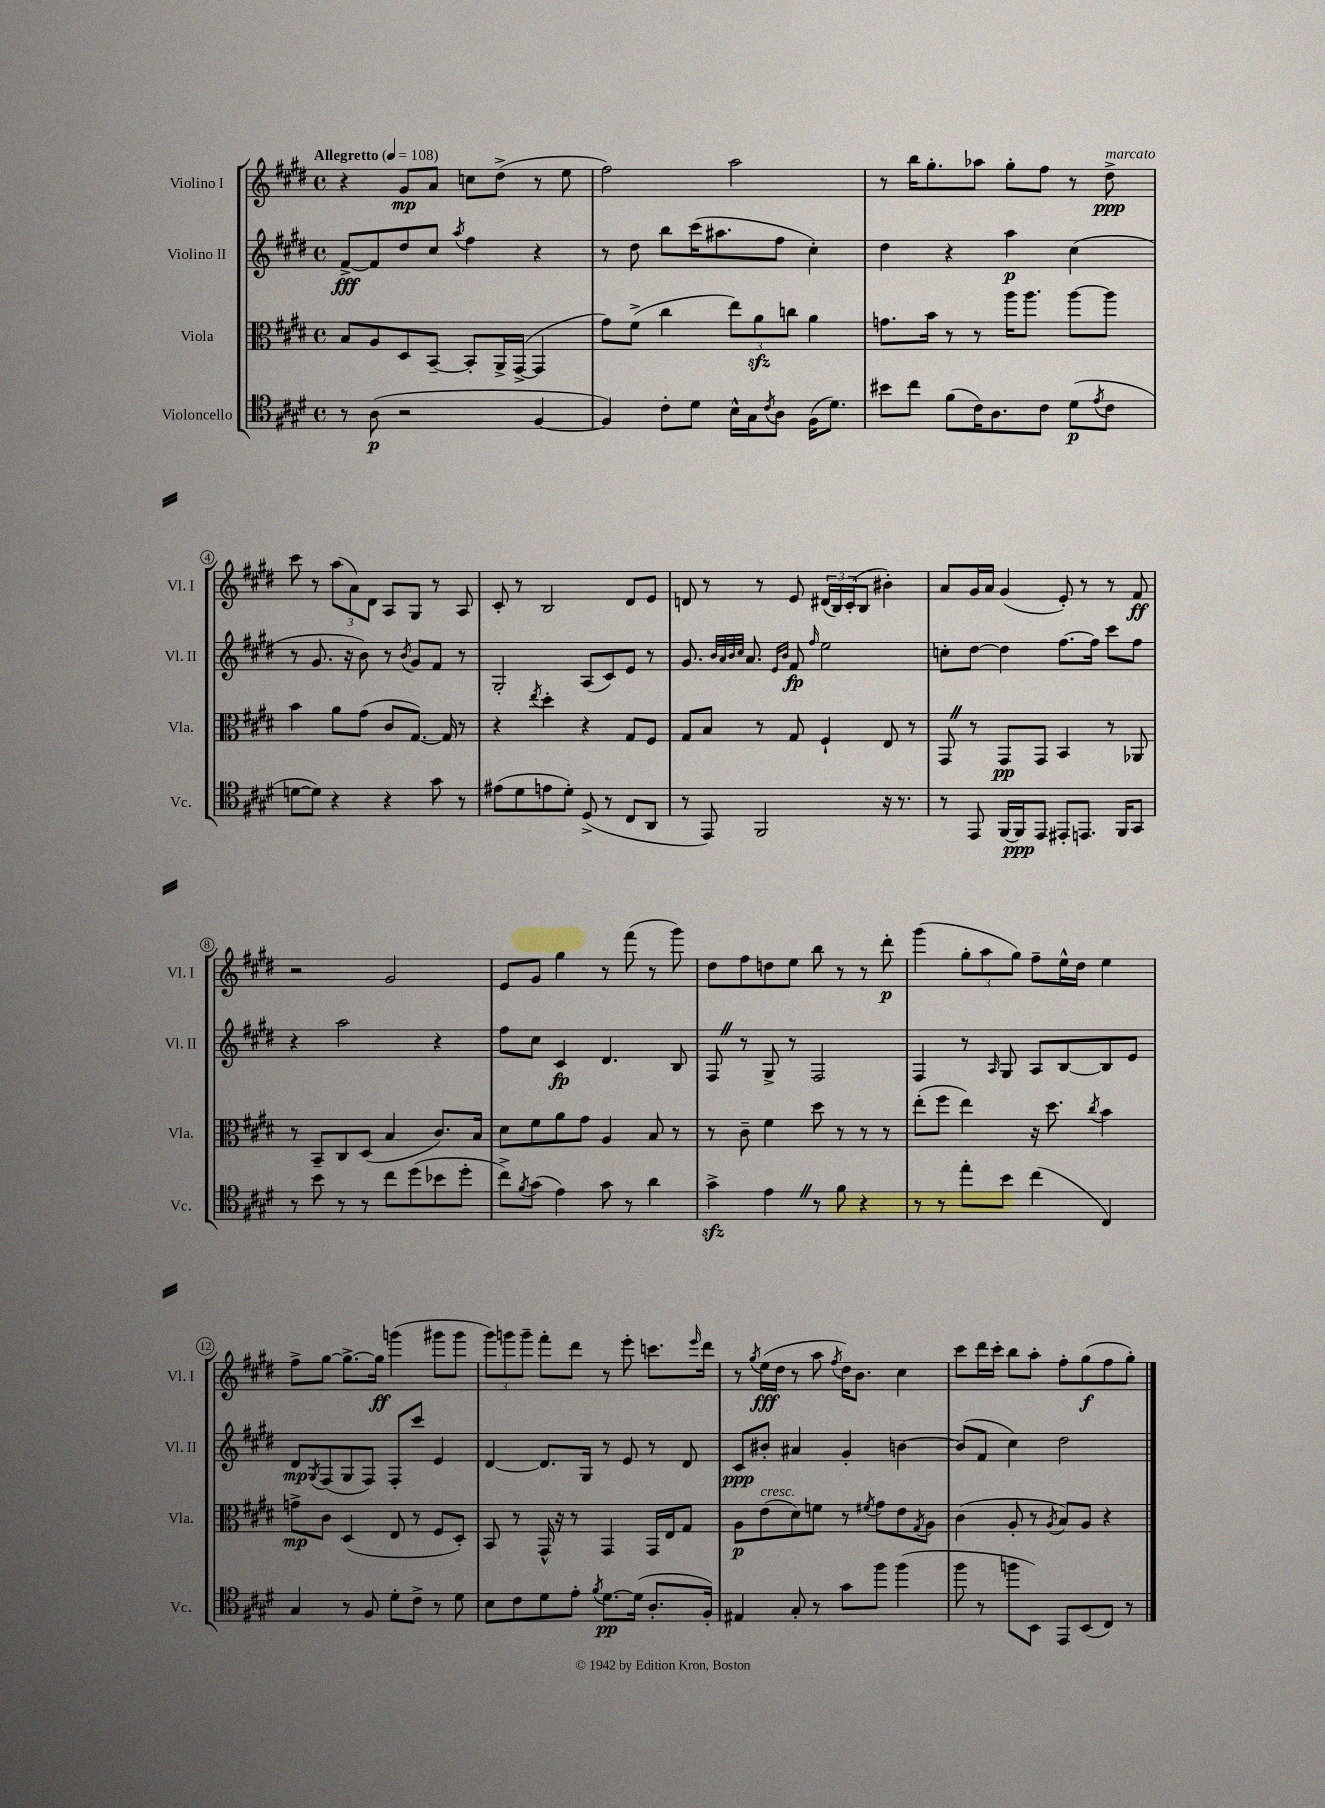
<<
\new StaffGroup <<
\new Staff = "s0" \with { instrumentName = "Violino I" shortInstrumentName = "Vl. I" } {
    \clef treble \key e \major \defaultTimeSignature \time 4/4 \tempo "Allegretto" 4 = 108
    r4 gis'8\mp a'8 c''8 dis''8->( r8 e''8 |
    fis''2) a''2 |
    r8 b''16 gis''8.-. aes''8 gis''8-. fis''8 r8 dis''8->\ppp^\markup { \italic "marcato" } |
    cis'''8 r8 \tuplet 3/2 { a''8( a'8) dis'8 } a8 gis8 r8 a8 |
    cis'8-. r8 b2 dis'8 e'8 |
    d'8 r8 r8 e'8 \tuplet 3/2 { dis'16( b16) cis'16-.( } b8 bis'4-.) |
    a'8 gis'16 a'16 gis'4( e'8-.) r8 r8 fis'8\ff |
    r2 gis'2 |
    e'8 gis'8 gis''4 r8 fis'''8( r8 gis'''8) |
    dis''8 fis''8 d''8 e''8 b''8 r8 r8 dis'''8-.\p |
    gis'''4( \tuplet 3/2 { gis''8-. a''8 gis''8) } fis''8-- e''16-^ dis''16 e''4 |
    fis''8-> gis''8~ gis''8.~-> gis''16\ff g'''4( gis'''8 gis'''8 |
    \tuplet 3/2 { gis'''8) g'''8 g'''8-- } fis'''8-. dis'''8 r8 e'''8-. c'''8. \grace { e'''16 } dis'''16 |
    r8 \acciaccatura { gis''8 } e''16\fff( dis''16 r8 a''8 \acciaccatura { fis''8 } dis''16) b'8. cis''4 |
    cis'''8 dis'''16 cis'''16-. b''8 a''8-. fis''8-. gis''8\f( fis''8 gis''8-.) \bar "|." |
}
\new Staff = "s1" \with { instrumentName = "Violino II" shortInstrumentName = "Vl. II" } {
    \clef treble \key e \major \defaultTimeSignature \time 4/4
    fis'8~->\fff fis'8 dis''8 cis''8 \acciaccatura { a''8 } fis''4 r4 |
    r8 dis''8 b''8 cis'''16( ais''8. fis''8 cis''4-.) |
    dis''4 r4 a''4\p cis''4( |
    r8 gis'8. r16 b'8) r8 \acciaccatura { b'8 } gis'8 fis'8 r8 |
    gis2-. a8( cis'8) e'8 r8 |
    gis'8. \grace { b'32 a'32 b'32 cis''32 } a'8. \grace { e'16 b'16 } fis'8\fp \grace { fis''16 } e''2 |
    c''8-. dis''8~ dis''4 fis''8.~ fis''16 cis'''8 fis''8 |
    r4 a''2 r4 |
    fis''8 cis''8 cis'4\fp dis'4. b8 |
    fis8 \once \override BreathingSign.text = \markup { \musicglyph "scripts.caesura.straight" } \breathe r8 gis8-> r8 fis2 |
    fis4 r8 \grace { a16 } gis8 a8 b8~ b8 e'8 |
    dis'8\mp \acciaccatura { gis8 } fis8( gis8 fis8) fis8-. cis'''8 e'4 |
    dis'4~ dis'8. gis16 r8 e'8 r8 dis'8 |
    cis'8\ppp bis'8-. ais'4 gis'4-. b'4~ |
    b'8( fis'8 cis''4) dis''2 \bar "|." |
}
\new Staff = "s2" \with { instrumentName = "Viola" shortInstrumentName = "Vla." } {
    \clef alto \key e \major \defaultTimeSignature \time 4/4
    b8 a8 dis8 b,8~-- b,8-. a,16-> gis,16~->( gis,4 |
    gis'8) fis'8->( cis''4 \tuplet 3/2 { e''8) a'8\sfz c''8 } a'4 |
    g'8. b'16 r8 r8 a''16 a''8. a''8~ a''8 |
    b'4 a'8 gis'8( cis'8 gis8.~) gis16 r8 |
    r4 \acciaccatura { e''8 } dis''4-. r4 gis8 fis8 |
    gis8 b8 r8 gis8 fis4-! e8 r8 |
    gis,8 \once \override BreathingSign.text = \markup { \musicglyph "scripts.caesura.straight" } \breathe r8 gis,8\pp gis,8 b,4 r8 aes,8 |
    r8 b,8-- cis8 dis8( b4 cis'8.) b16 |
    dis'8 fis'8 a'8 gis'8 a4 b8 r8 |
    r8 cis'8-- fis'4 dis''8 r8 r8 r8 |
    e''8-.( fis''8 e''4) r16 dis''8. \acciaccatura { cis''8 } b'4 |
    g'8->\mp cis'8 dis4( e8 r8 fis8 dis8-.) |
    b,8 r8 gis,16-^ r16 r8 gis,4 gis,16 e16 gis8 |
    a8\p e'8^\markup { \italic "cresc." }( dis'8) f'8 r8 \acciaccatura { fis'8 } gis'8 e'8 \acciaccatura { gis8 } a8 |
    cis'4( a8-. r8 \acciaccatura { a8 } b8) a8 r4 \bar "|." |
}
\new Staff = "s3" \with { instrumentName = "Violoncello" shortInstrumentName = "Vc." } {
    \clef tenor \key e \major \defaultTimeSignature \time 4/4
    r8 a8\p( r2 fis4~ |
    fis4) cis'8-. dis'8 b16-^ gis16 \acciaccatura { cis'8 } a8 fis16( dis'8.) |
    bis'8 cis''8 fis'8( cis'16) a8. cis'8 dis'8\p( \acciaccatura { e'8 } cis'8 |
    d'8~ d'8) r4 r4 gis'8 r8 |
    eis'8( dis'8 e'8 dis'8-.) dis8->( r8 cis8 a,8 |
    r8 e,8) fis,2 r16 r8. |
    r8 e,8 fis,16~ fis,16\ppp e,8 eis,8-. e,8. fis,16 gis,8 |
    r8 b'8 r8 r8 cis''8 dis''8( bes'8 dis''8-. |
    cis''8->) \acciaccatura { fis'8 } gis'8( e'4) gis'8 r8 a'4 |
    gis'4->\sfz e'4 \once \override BreathingSign.text = \markup { \musicglyph "scripts.caesura.straight" } \breathe r8 fis'8 r4 |
    r8 r8 e''8-. b'8 cis''4( cis4) |
    gis4 r8 fis8 dis'8-. cis'8-> r8 dis'8 |
    b8 cis'8 dis'8 e'8-. \acciaccatura { fis'8 } dis'8.~\pp dis'16( a8.-. fis16-.) |
    eis4 gis8-. r8 gis'8 fis''8 fis''4( |
    fis''8 r8 f''8 b,8) e,8 b,8( cis8) r8 \bar "|." |
}
>>
>>
\layout { \context { \Score \override BarNumber.stencil = #(make-stencil-circler 0.1 0.3 ly:text-interface::print) } }
